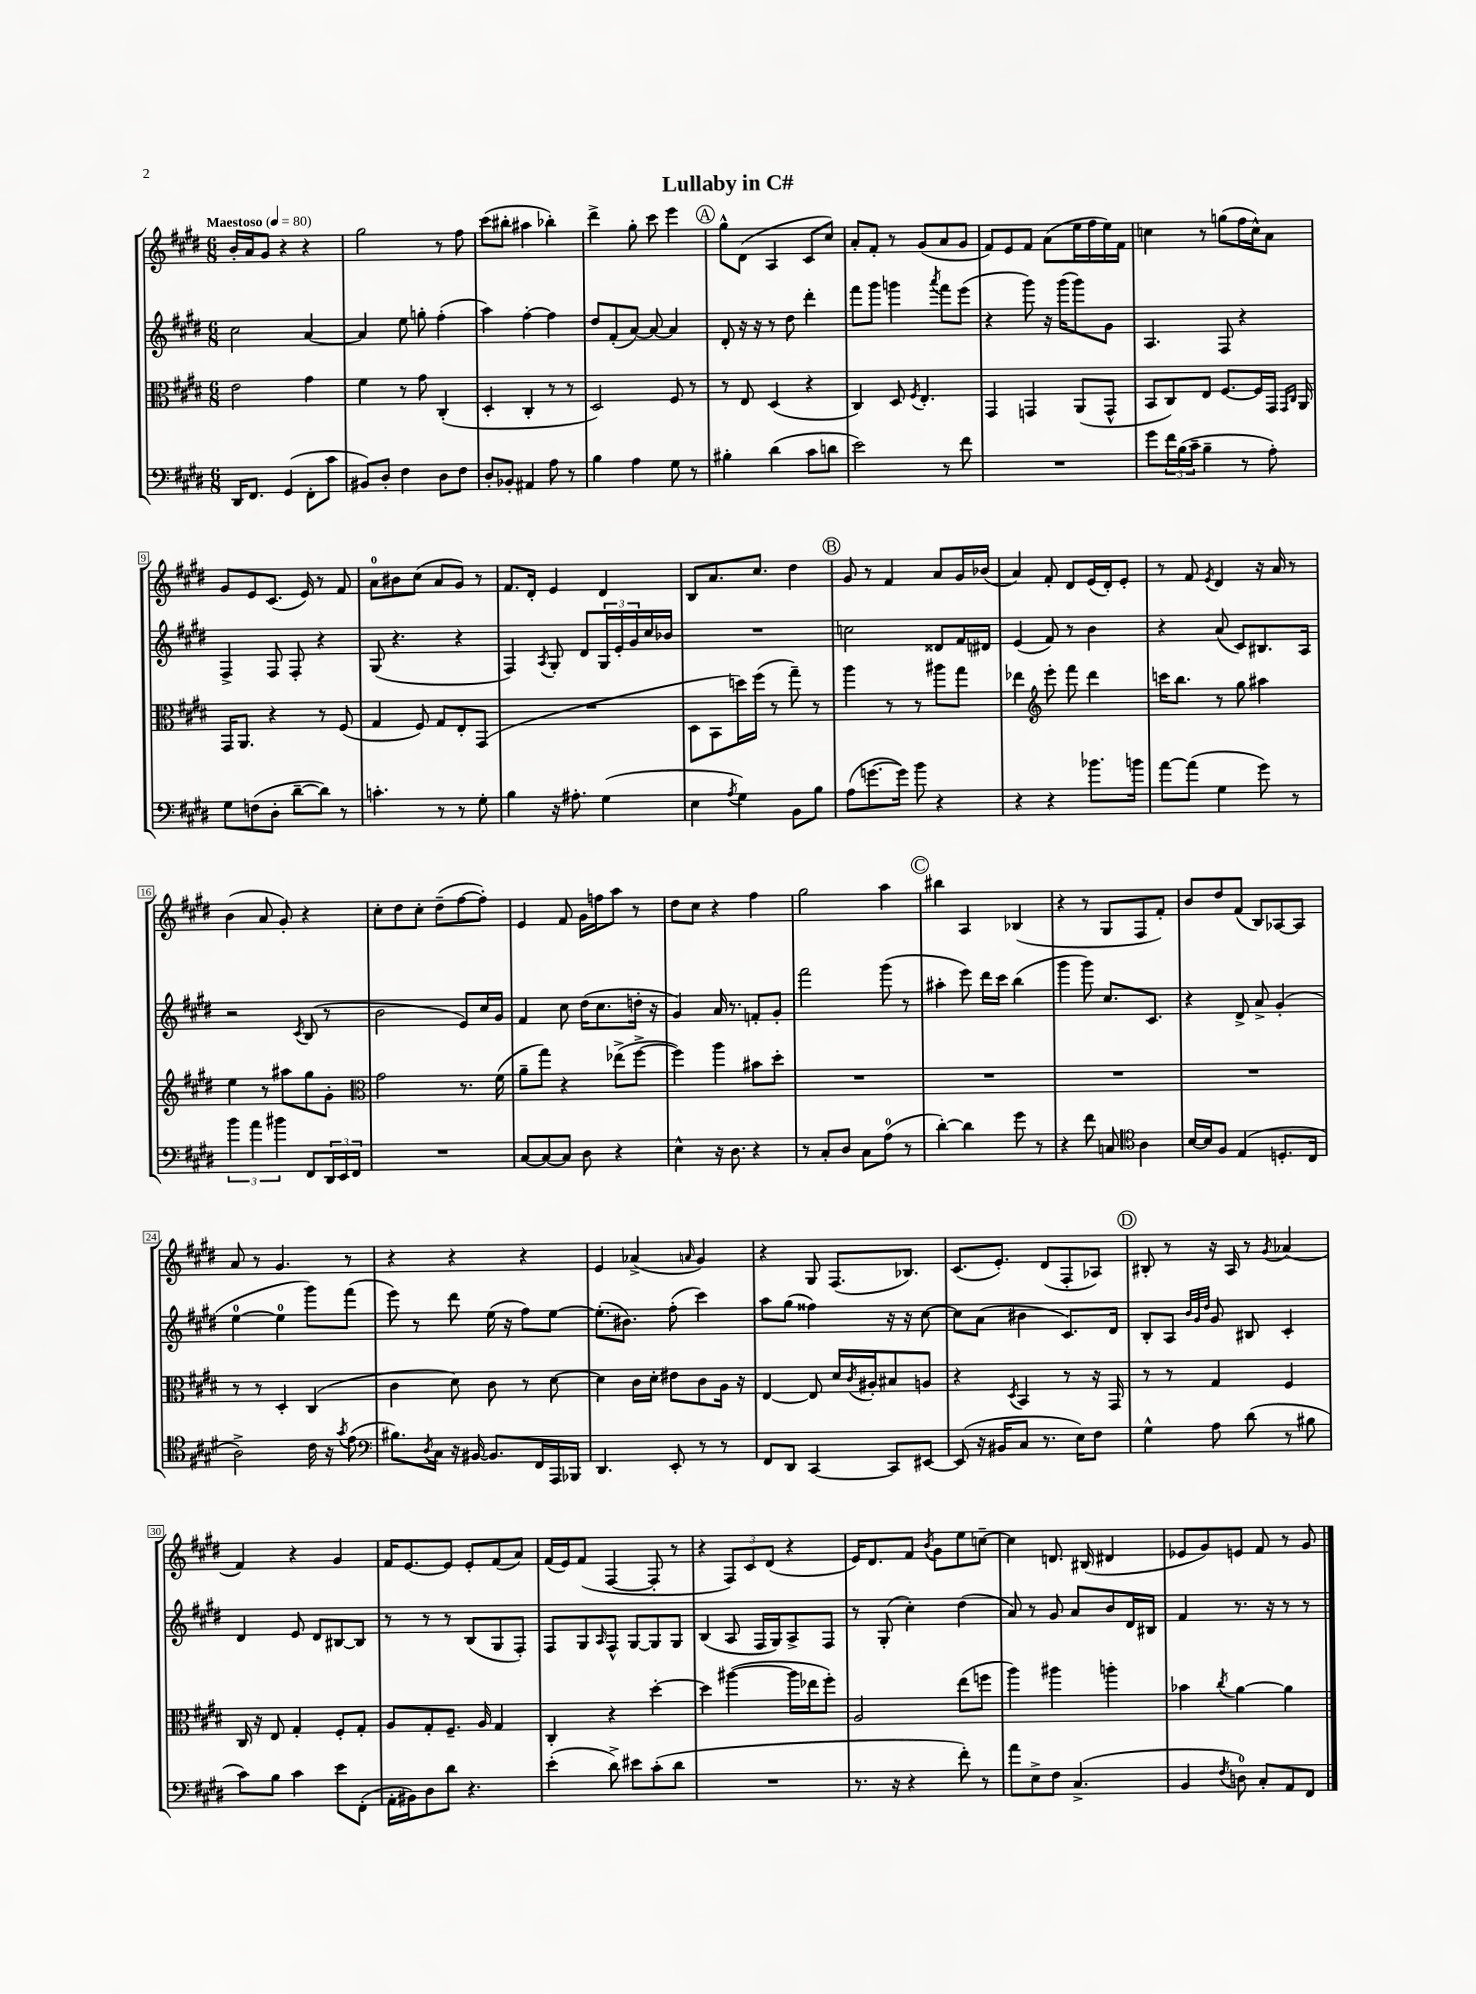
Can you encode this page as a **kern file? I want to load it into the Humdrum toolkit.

**kern	**kern	**kern	**kern
*part4	*part3	*part2	*part1
*staff4	*staff3	*staff2	*staff1
*clefF4	*clefC3	*clefG2	*clefG2
*k[f#c#g#d#]	*k[f#c#g#d#]	*k[f#c#g#d#]	*k[f#c#g#d#]
*M6/8	*M6/8	*M6/8	*M6/8
*MM80	*MM80	*MM80	*MM80
=1	=1	=1	=1
!	!	!	!LO:TX:a:B:t=Maestoso
16DD#/KL	2e\	2cc#\	16b'/LL
8.FF#/J	.	.	16a/J
.	.	.	8g#/J
(4GG#/	.	.	4r
8FF#'\L	4g#\	[4a/	4r
8c#\J	.	.	.
=2	=2	=2	=2
8BB#X/L)	4f#\	4a/]	2gg#\
8D#'/J	.	.	.
4F#\	8r	8ee\	.
.	8g#\	8ggn'\	.
8D#\L	(4C#'/	(4ff#'\	8r
8F#\J	.	.	8ff#\
=3	=3	=3	=3
8D#'/L	4D#'/	4aa\)	(8ccc#\L
8BB-X'/J	.	.	8bb#X'\J
4AA#X/	4C#'/	[4ff#'\	4aa#X\
8A\	8r	4ff#\]	4bb-X'\)
8r	8r	.	.
=4	=4	=4	=4
4B\	2D#/)	8dd#/L	4ddd#^\
.	.	(8f#'/	.
4A\	.	[8a/J)	8gg#'\
.	.	8a/_	8ccc#\
8G#\	8F#/	4a/]	4eee\
8r	8r	.	.
!!LO:REH:place=s1:t=A
=5	=5	=5	=5
4B#X'\	8r	8d#'/	8gg#^^\L
.	8E/	16r	(8d#\J
.	.	16r	.
(4d#\	(4D#/	8r	4A/
.	.	8dd#\	.
8c#\L	4r	4ddd#'\	8c#/L
8dn\J	.	.	8cc#/J)
=6	=6	=6	=6
2e\)	4C#/)	8fff#\L	8a'/L
.	.	8ggg#\J	8f#'/J
.	8D#/	4gggn\	8r
.	8qF#/	.	.
.	4.E'/	.	(8g#/L
.	.	8qaaa/	.
8r	.	8fff#\L	8a/
8f#\	.	(8eee\J	8g#/J
=7	=7	=7	=7
2.r	4GG#/	4r	8f#/L)
.	.	.	8e/
.	4GGn/	8ggg#\)	8f#/J
.	.	16r	(8a\L
.	.	(16ggg#\KL	.
.	(8AA/L	8ggg#\)	16ee\L
.	.	.	16ff#\
.	8GG^^/J	8g#\J	16ee\)
.	.	.	16f#\JJ
=8	=8	=8	=8
8g#\L	8BB/L	4.A/	4ccn\
24f#\L	8C#/)	.	.
(24B\	.	.	.
24c#~\JJ	.	.	.
4B~\	8E/J	.	8r
.	[8.F#/L	8F#/	(8ggn\L
8r	.	4r	16ff#\L
.	16F#/L]	.	16cc^^\J)
8A'\)	16GG#/JJ	.	8a\J
.	16qqGG#/LL	.	.
.	16qqC#/JJ	.	.
.	16AA/	.	.
!!LO:LB:g=z
=9	=9	=9	=9
8G#\L	16GG#/KL	4F#^/	8g#/L
.	8.AA/J	.	.
(8Fn\	.	.	8e/
8D#'\J	4r	8F#/	(8.c#/J
[8d#~\L	.	8F#'/	.
.	.	.	16e/)
8d#\J])	8r	4r	8r
8r	(8F#/	.	8f#/
=10	=10	=10	=10
4.cn'\	4G#/	(8G#/	8a\L
.	.	4.r	8b#X\
.	8F#/)	.	(8cc#\J
8r	8G#/L	.	8a/L
8r	8E'/	4r	8g#/J)
8G#'\	(8GG#/J	.	8r
=11	=11	=11	=11
4B\	2.r	4F#/)	8.f#/L
.	.	.	16d#'/Jk
.	.	8qA/	.
16r	.	8G#'/	4e/
8.A#X'\	.	.	.
.	.	8d#/L	.
(4G#\	.	24G#/L	4d#/
.	.	24e'/	.
.	.	24g#/	.
.	.	16cc#/	.
.	.	16b-X/JJ	.
=12	=12	=12	=12
4E\	8D#\L	2.r	8B/L
.	8BB\	.	8.a/
8qA/	.	.	.
4G#\)	16ddn\L)	.	.
.	(16ff#\JJ	.	8.cc#/J
.	8r	.	.
8BB\L	8gg#~\)	.	4dd#\
8B\J	8r	.	.
!!LO:REH:place=s1:t=B
=13	=13	=13	=13
(8A\L	4aa\	2ccn\	8g#/
[8.gn\	.	.	8r
.	8r	.	4f#/
16g\Jk])	.	.	.
8b\	8r	.	.
4r	8aa#X\L	8d##X/L	8a/L
.	8gg#\J	16f#/L	16g#/L
.	.	16d#X/JJ	(16b-X/JJ
=14	=14	=14	=14
4r	4ee-X\	(4e/	4a/)
*	*clefG2	*	*
4r	8eee'\	8f#/)	8f#'/
.	8fff#\	8r	8d#/L
8.b-X\L	4ddd#\	4b\	(16e/L
.	.	.	16d#'/J)
.	.	.	8e'/J
16bn\Jk	.	.	.
=15	=15	=15	=15
[8a\L	16cccn\KL	4r	8r
.	8.bb\J	.	.
(8a\J]	.	.	8f#/
.	.	.	8qe/
4G#\	8r	(8a/	4d#/
.	8gg#\	8c#/L)	.
8g#\)	4aa#X\	8.B#X/	16r
.	.	.	16a/
8r	.	.	8r
.	.	16A/Jk	.
!!LO:LB:g=z
=16	=16	=16	=16
6b\	4ee\	2r	(4b\
6a\	.	.	.
.	8r	.	8a/
6b#X\	.	.	.
.	8aa#X\L	.	8g#'/)
.	.	8qc#/	.
8FF#/L	8gg#\	(8B/	4r
24DD#/L	8g#'\J	8r	.
24EE/	.	.	.
24FF#/JJ	.	.	.
=17	=17	=17	=17
*	*clefC3	*	*
2.r	2g#\	2b\	8cc#'\L
.	.	.	8dd#\
.	.	.	8cc#'\J
.	.	.	(8dd#~\L
.	8.r	8e/L)	[8ff#\
.	.	16cc#/L	8ff#'\J])
.	(16f#\	16g#/JJ	.
=18	=18	=18	=18
[8C#/L	8a~\L	4f#/	4e/
8C#/_	8gg#\J)	.	.
8C#/J]	4r	8cc#\	8f#/
8D#\	.	(16dd#\KL	16g#\LL
.	.	8.cc#\	16ffn\J
4r	(8ee-X^\L	.	8aa\J
.	[8ff#^\J	16ddn'\Jk	8r
.	.	16r	.
=19	=19	=19	=19
4E^^\	4ff#\])	4g#/)	8dd#\L
.	.	.	8cc#\J
16r	4aa\	16a/	4r
8.D#\	.	8.r	.
4r	8b#X\L	8fn'/L	4ff#\
.	8dd#'\J	8g#'/J	.
=20	=20	=20	=20
8r	2.r	2fff#\	2gg#\
8C#'/L	.	.	.
8D#/J	.	.	.
8C#\L	.	.	.
(8A\J	.	(8ggg#\	4aa\
8r	.	8r	.
!!LO:REH:place=s1:t=C
=21	=21	=21	=21
[4d#'\)	2.r	4aa#X'\	4bb#X\
4d#\]	.	8eee\)	4A/
.	.	16ddd#\LL	.
.	.	16ccc#\JJ	.
8g#\	.	(4bb\	(4B-X/
8r	.	.	.
=22	=22	=22	=22
4r	2.r	4ggg#\	4r
8f#\	.	8ggg#\)	8r
8Cn/	.	8.cc#/L	8G#/L
*clefC4	*	*	*
4A\	.	.	8F#/
.	.	8.c#/J	.
.	.	.	8f#'/J)
=23	=23	=23	=23
[16B/LL	2.r	4r	8b/L
16B/J]	.	.	.
8F#/J	.	.	8dd#/
(4E/	.	8d#^/	(8f#/J
.	.	8a^/	8B/L)
8.Dn'/L	.	(4g#'/	[8A-X/
.	.	.	8A-/J]
16C#/Jk	.	.	.
!!LO:LB:g=z
=24	=24	=24	=24
2A^\)	8r	[4ee\	8a/
.	8r	.	8r
.	4D#'/	4ee\]	4.g#/
16c#\	(4C#/	8ggg#\L)	.
16r	.	.	.
8qg#/	.	.	.
(8e\	.	(8fff#\J	8r
=25	=25	=25	=25
*clefF4	*	*	*
8.B#X\L)	4c#\	8eee\)	4r
.	.	8r	.
8qD#/	.	.	.
16C#\Jk	.	.	.
16r	8d#\)	8ddd#\	4r
[16BB#X/	.	.	.
8.BB#/L]	8c#\	(16ee\	.
.	.	16r	.
.	8r	8ff#\L)	4r
16FF#/L	.	.	.
16AAA/	[8d#\	[8ee\J	.
16BBB-X/JJ	.	.	.
=26	=26	=26	=26
4.DD#/	4d#\]	(8.ee'\L]	4e/
.	.	8.b#X\J)	.
.	16c#\LL	.	(4a-X^/
.	16d#'\JJ	.	.
8EE'/	8e#X\L	(8ff#'\	.
.	.	.	16qqan/
8r	8c#\	4ccc#\)	4g#/)
8r	16A\Jk	.	.
.	16r	.	.
=27	=27	=27	=27
8FF#/L	[4E/	8aa\L	4r
8DD#/J	.	(8gg#\J	.
[4CC#/	8E/]	4ff##X\)	8G#/
.	16d#/LL	.	(8.F#/L
.	8qc#/	.	.
.	16A#X'/J	.	.
8CC#/L]	8B#X/	16r	.
.	.	16r	8.B-X/J)
[8EE#X/J	8An/J	[8cc#\	.
=28	=28	=28	=28
(8EE#/]	4r	8cc#\L]	(8.c#/L
16r	.	(8a\J	.
16BB#X/KL	.	.	8.e'/J)
.	8qD#/	.	.
8C#/J	4BB/	4b#X\	.
8.r	.	.	(8d#/L
.	8r	8.c#/L)	8F#'/
16E\KL)	.	.	.
8F#\J	16r	.	8A-X/J)
.	16GG#/	16d#/Jk	.
!!LO:REH:place=s1:t=D
=29	=29	=29	=29
4G#^^\	8r	8B'/L	8B#X'/
.	8r	8A/J	8r
.	.	32qqb/LLL	.
.	.	32qqg#/	.
.	.	32qqdd#/JJJ	.
8A\	4G#/	8g#/	16r
.	.	.	16A/
(8d#\	.	8B#X/	8r
.	.	.	8qg#/
8r	4F#/	4c#'/	(4a-X/
8B#X\	.	.	.
!!LO:LB:g=z
=30	=30	=30	=30
8c#\L)	16C#/	4d#/	4f#/)
.	16r	.	.
8B\J	8E/	.	.
4c#\	4G#'/	8e/	4r
.	.	8d#/L	.
8e\L	8F#'/L	[8B#X/	4g#/
(8FF#'\J	8G#'/J	8B#/J]	.
=31	=31	=31	=31
16AA'\LL	8A/L	8r	16f#/KL
16BB#X\J)	.	.	[8.e/
8D#\	8G#'/	8r	.
8d#\J	8.F#~/J	8r	8e/J]
4.r	.	(8B/L	8e'/L
.	16A/	.	.
.	4G#/	8G#/	(8f#/
.	.	8F#'/J)	8a/J)
=32	=32	=32	=32
(4e'\	4C#'/	8F#/L	(16f#/LL
.	.	.	16e/J)
.	.	8G#/	(8f#/J
.	.	16qqA/	.
8d#^\)	4r	8F#^^/J	[4F#/
8e#X\L	.	[8G#/L	.
(8c#'\	[4dd#'\	8G#/]	8F#'/]
8d#\J	.	8G#/J	8r
=33	=33	=33	=33
2.r	4dd#\]	(4B/	4r
.	([4aa#X\	8A/	12F#/L)
.	.	.	12c#/
.	.	16F#/LL	.
.	.	.	(12d#/J
.	.	16G#/J)	.
.	16aa#\LL]	8A^/	4r
.	16ee-X\J	.	.
.	8ff#'\J)	8F#/J	.
=34	=34	=34	=34
8.r	2A/	8r	16e/KL)
.	.	.	8.d#/
.	.	(8G#'/	.
16r	.	.	.
4r	.	4cc#'\)	8f#/J
.	.	.	8qb/
.	.	.	8g#\L
8f#'\)	(8ee\L	(4dd#\	8ee\
8r	8ffn\J	.	[8ccn~\J
=35	=35	=35	=35
8a\L	4aa\)	8a/)	4cc\]
8E^\	.	8r	.
8F#\J	4aa#X\	8g#/	8.dn/
(4.C#^/	.	8a/L	.
.	.	.	(16B#X/
.	4aan'\	8b/	4d#X/
.	.	16d#/L	.
.	.	16B#X/JJ	.
=36	=36	=36	=36
4BB/	4b-X\	4f#/	8e-X/L
.	.	.	8g#/)
8qF#/	8qcc#/	.	.
8Dn\)	[4a\	8.r	8en/J
8C#'/L	.	.	8f#/
.	.	16r	.
8AA/	4a\]	8r	8r
8FF#/J	.	8r	8g#/
==	==	==	==
*-	*-	*-	*-
